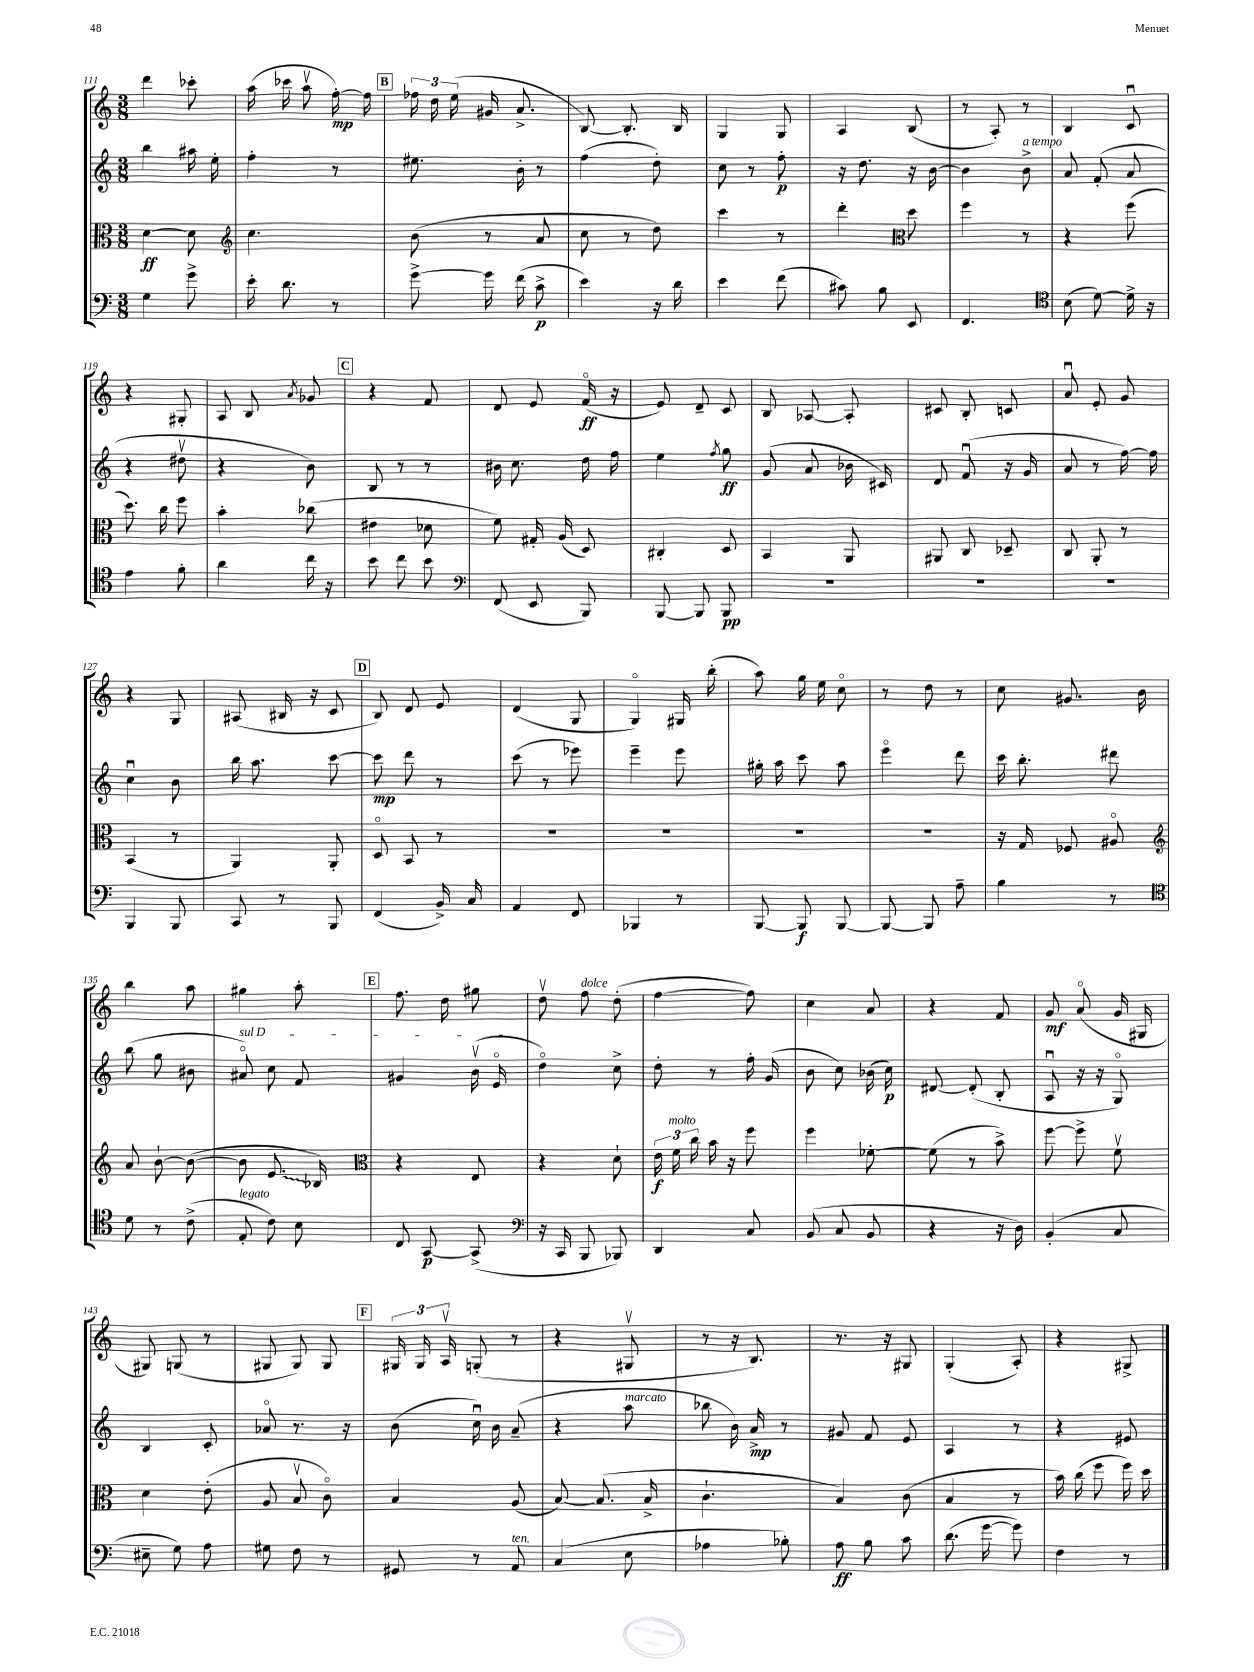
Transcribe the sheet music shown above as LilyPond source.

<<
\new StaffGroup <<
\new Staff = "s0" {
    \clef treble \key c \major \numericTimeSignature \time 3/8
    \autoBeamOff d'''4 ces'''8-. |
    a''16( ces'''16 a''8\upbow f''16~-.\mp) f''16 |
    \mark \markup { \box "B" } \tuplet 3/2 { fes''16 d''16 e''16( } gis'16 a'8.-> |
    b8~) b8.-. b16 |
    g4 g8 |
    a4 b8( |
    r8 a8-.) r8 |
    b4 c'8\downbow |
    r4 gis8-. |
    a8 b8 \acciaccatura { a'8 } ges'8 |
    \mark \markup { \box "C" } r4 f'8 |
    d'8 e'8 f'16\flageolet\ff( r16 |
    e'8) d'8-- c'8 |
    b8 aes8~ aes8-. |
    cis'8 b8-. c'8 |
    a'8\downbow e'8-. g'8 |
    r4 g8 |
    ais8( bis16 r16 c'8 |
    \mark \markup { \box "D" } b8) d'8 e'8 |
    d'4( g8 |
    g4\flageolet) gis16 b''16-.( |
    a''8) g''16 e''16 c''8\flageolet |
    r8 d''8 r8 |
    c''8 gis'8. b'16 |
    b''4 a''8 |
    gis''4 a''8-. |
    \mark \markup { \box "E" } f''8. d''16 gis''8 |
    d''8\upbow f''8^\markup { \italic "dolce" } d''8-.( |
    f''4~ f''8) |
    c''4 a'8 |
    r4 f'8 |
    g'8\mf a'8\flageolet( g'16 gis16 |
    gis8) g8( r8 |
    gis8 gis8) gis8 |
    \mark \markup { \box "F" } \tuplet 3/2 { gis16 gis16 a16\upbow } g8-.( r8 |
    r4 gis8\upbow |
    r8 r16 b8.) |
    r8. r16 gis8 |
    g4-.( a8-.) |
    r4 gis8-> \bar "|." |
}
\new Staff = "s1" {
    \clef treble \key c \major \numericTimeSignature \time 3/8
    \autoBeamOff b''4 ais''16 e''16-. |
    f''4-. r8 |
    \mark \markup { \box "B" } eis''8. b'16-. r8 |
    f''4( d''8-.) |
    c''8 r8 f''8-.\p |
    r16 d''8. r16 b'16~ |
    b'4 b'8->^\markup { \italic "a tempo" } |
    a'8 f'8-.( a'8 |
    r4 dis''8\upbow |
    r4 b'8) |
    \mark \markup { \box "C" } b8 r8 r8 |
    bis'16 c''8. d''16 f''16 |
    e''4 \acciaccatura { f''8 } g''8\ff |
    g'8( a'8 bes'16 cis'16) |
    d'8 f'8\downbow( r16 g'16 |
    a'8 r8 f''16~) f''16 |
    c''4\downbow b'8 |
    b''16 a''8. c'''8~ |
    \mark \markup { \box "D" } c'''8\mp d'''8 r8 |
    c'''8( r8 ees'''8) |
    e'''4-- e'''8 |
    gis''16-. a''16 c'''8 a''8 |
    e'''4\flageolet d'''8 |
    c'''16 b''8.-. dis'''8 |
    b''8( g''8 bis'8 |
    \once \override TextSpanner.bound-details.left.text = \markup { \italic "sul D" } ais'8\flageolet\startTextSpan) c''8 f'8 |
    \mark \markup { \box "E" } gis'4 b'16\upbow( e'16\flageolet\stopTextSpan |
    d''4\flageolet) c''8-> |
    d''8-. r8 f''16-. g'16( |
    b'8 c''8) bes'16( c''16\p) |
    dis'8~ dis'8-.( b8-. |
    a8\downbow r16 r16 g8\flageolet) |
    b4 c'8-. |
    aes'8\flageolet r8. r16 |
    \mark \markup { \box "F" } b'8( c''16\downbow) b'16 a'8--( |
    r4 a''8^\markup { \italic "marcato" } |
    bes''8 b'16) a'16->\mp r8 |
    gis'8 f'8 e'8 |
    a4 r8 |
    r4 eis'8 \bar "|." |
}
\new Staff = "s2" {
    \clef alto \key c \major \numericTimeSignature \time 3/8
    \autoBeamOff d'4~\ff d'8 |
    \clef treble c''4. |
    \mark \markup { \box "B" } b'8( r8 a'8 |
    c''8 r8 d''8) |
    c'''4 r8 |
    d'''4-. \clef alto d''8 |
    f''4 r8 |
    r4 f''8( |
    d''8.) c''16 f''8 |
    b'4-. ces''8( |
    \mark \markup { \box "C" } eis'4 des'8 |
    f'8) gis16-. a16( d8) |
    cis4-. d8 |
    b,4 a,8 |
    ais,8 c8 des8-- |
    c8 a,8-. r8 |
    b,4( r8 |
    a,4) a,8-. |
    \mark \markup { \box "D" } d8\flageolet b,8 r8 |
    R4. |
    R4. |
    R4. |
    R4. |
    r16 g16 fes8 ais8\flageolet |
    \clef treble a'8 b'8~-! b'8~( |
    b'8 \once \override Glissando.style = #'zigzag e'8.\glissando bes16) |
    \mark \markup { \box "E" } \clef alto r4 e8 |
    r4 d'8-! |
    \tuplet 3/2 { e'16\f f'16^\markup { \italic "molto" } c''16 } b'16 r16 f''8 |
    f''4 fes'8~-. |
    fes'8( r8 b'8->) |
    f''8~ f''8-> f'8\upbow |
    d'4 e'8-.( |
    a8 b8\upbow c'8\flageolet) |
    \mark \markup { \box "F" } b4 a8( |
    b8~) b8.( b16-> |
    c'4.-! |
    b4) c'8( |
    b4 r8 |
    b'16) c''16( f''8 f''16) d''16 \bar "|." |
}
\new Staff = "s3" {
    \clef bass \key c \major \numericTimeSignature \time 3/8
    \autoBeamOff g4 g'8-> |
    e'16-. d'8. r8 |
    \mark \markup { \box "B" } g'8~-> g'16 f'16( c'8->\p |
    e'4) r16 d'16 |
    e'4 f'8( |
    cis'8) b8 e,8 |
    f,4. |
    \clef tenor b8( d'8~) d'16-> r16 |
    e'4 f'8-. |
    a'4 c''16 r16 |
    \mark \markup { \box "C" } b'8 c''8 b'8 |
    \clef bass f,8( e,8 b,,8) |
    b,,8~ b,,8 b,,8\pp |
    R4. |
    R4. |
    R4. |
    b,,4 b,,8 |
    c,8 r8 b,,8 |
    \mark \markup { \box "D" } f,4( b,16->) c16 |
    a,4 f,8 |
    bes,,4 r8 |
    b,,8~ b,,8\f b,,8~ |
    b,,8~ b,,8 a8-- |
    b4 r8 |
    \clef tenor d'8 r8 c'8->( |
    e8-.^\markup { \italic "legato" } c'8) b8 |
    \mark \markup { \box "E" } c8 g,8~\p g,8->( |
    \clef bass r16 c,16 b,,8 bes,,8) |
    d,4 c8 |
    b,8( c8 b,8 |
    r4 r16 d16) |
    b,4-.( c8 |
    eis8-- g8) a8 |
    gis8 f8 r8 |
    \mark \markup { \box "F" } gis,8 r8 a,8^\markup { \italic "ten." } |
    c4( e8 |
    aes4 bes8-.) |
    a8\ff b8 c'8 |
    d'8.( g'16~ g'8) |
    f4 r8 \bar "|." |
}
>>
>>
\layout { \context { \Score currentBarNumber = #111 } }
